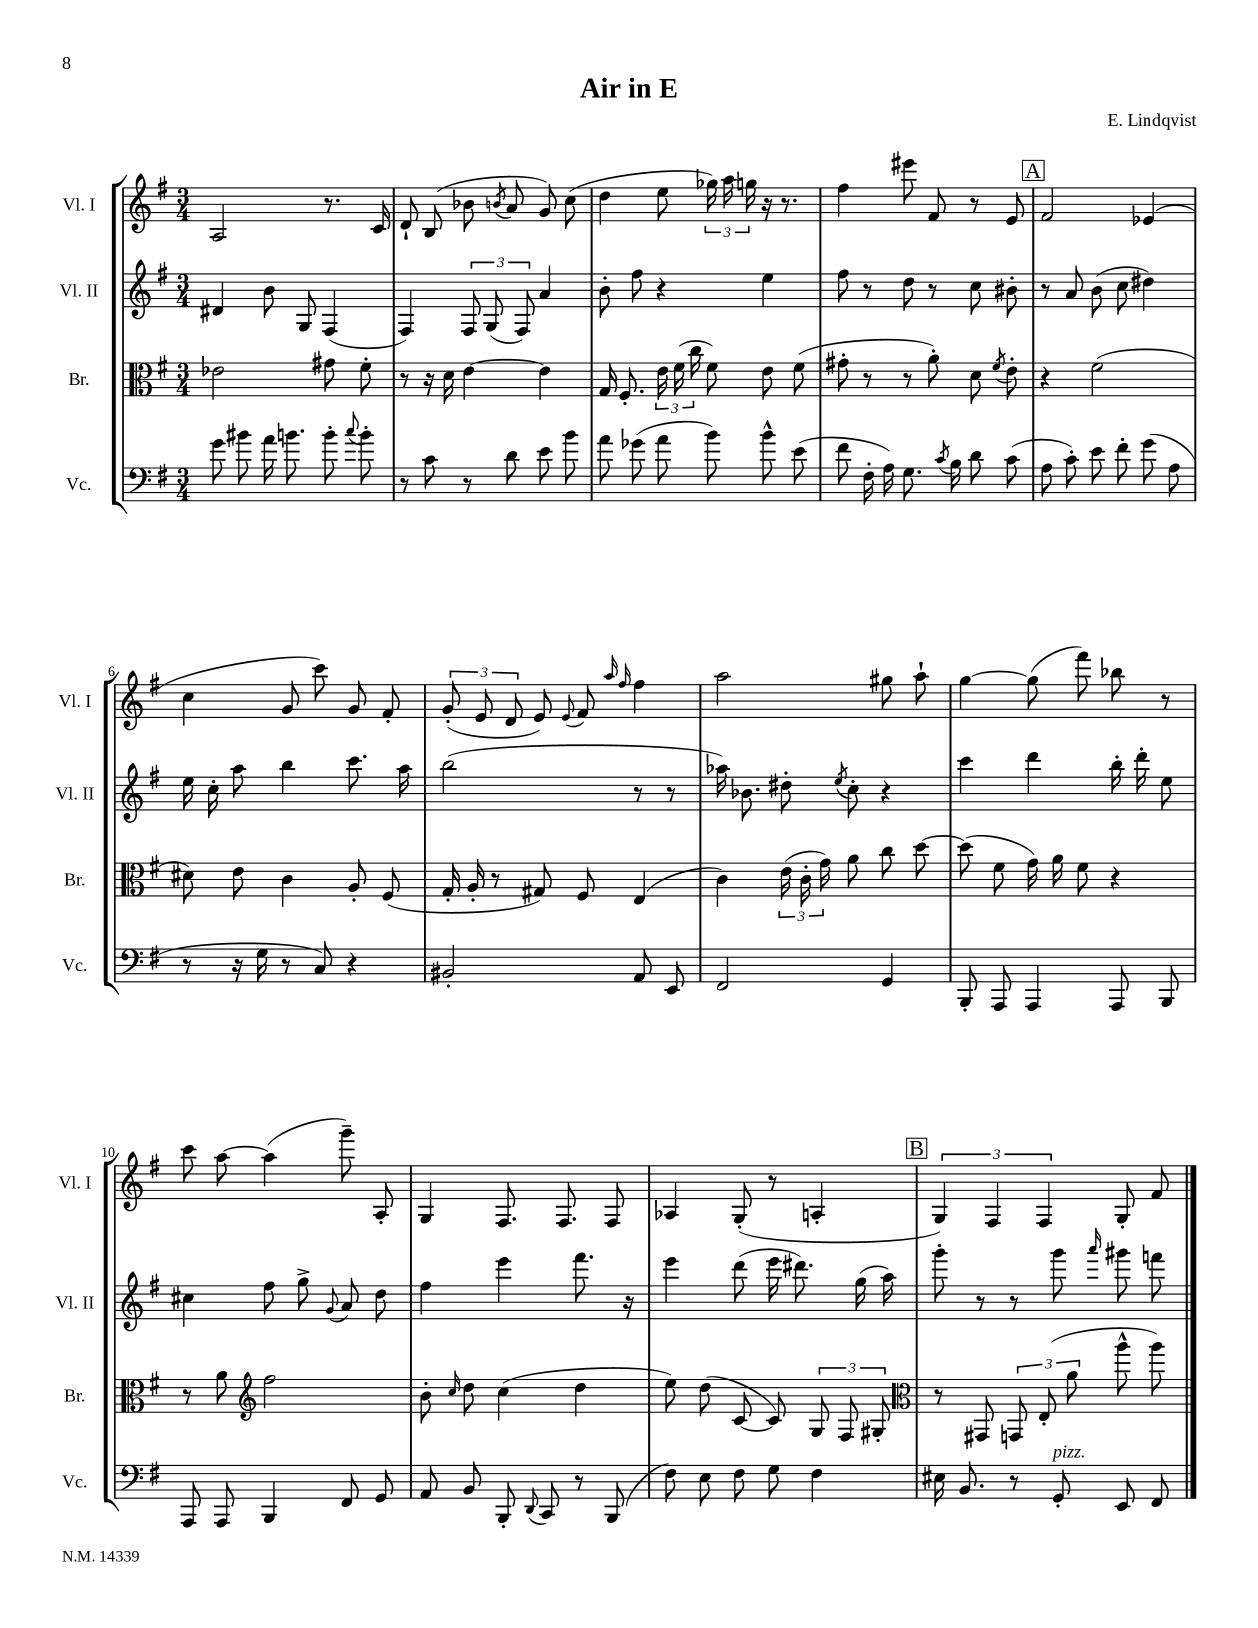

**kern	**kern	**kern	**kern
*staff4	*staff3	*staff2	*staff1
*clefF4	*clefC3	*clefG2	*clefG2
*k[f#]	*k[f#]	*k[f#]	*k[f#]
*M3/4	*M3/4	*M3/4	*M3/4
8g	2e-	4d#	2A
8b#	.	.	.
16a	.	8b	.
8.b	.	.	.
.	.	8G	.
8b'	8g#	(4F#	8.r
8qqcc	.	.	.
8b'	8f#'	.	.
.	.	.	16c
=	=	=	=
8r	8r	4F#)	8d`
8c	16r	.	(8B
.	16d	.	.
8r	[4e	12F#	8b-
.	.	(12G	.
.	.	.	8qb
8d	.	.	8a
.	.	12F#)	.
8e	4e]	4a	8g)
8b	.	.	(8cc
=	=	=	=
8a	16G	8b'	4dd
.	8.F#'	.	.
(8g-	.	8ff#	.
8a	24e	4r	8ee
.	(24f#	.	.
.	24cc	.	.
8b)	8f#)	.	24gg-)
.	.	.	24aa
.	.	.	24gg
8b^^	8e	4ee	16r
.	.	.	8.r
(8e	(8f#	.	.
=	=	=	=
8f#	8g#'	8ff#	4ff#
16F#'	8r	8r	.
16A)	.	.	.
8.G	8r	8dd	8eee#
.	8a')	8r	8f#
8qc	.	.	.
16B	.	.	.
8d	8d	8cc	8r
.	8qf#	.	.
(8c	8e'	8b#'	8e
=	=	=	=
8A	4r	8r	2f#
8c')	.	8a	.
8e	(2f#	(8b	.
8f#'	.	8cc	.
(8g	.	4dd#)	(4e-
8A	.	.	.
=	=	=	=
8r	8d#)	16ee	4cc
.	.	16cc'	.
16r	8e	8aa	.
16G	.	.	.
8r	4c	4bb	8g
8C)	.	.	8ccc)
4r	8A'	8.ccc	8g
.	(8F#	.	8f#'
.	.	16aa	.
=	=	=	=
2BB#'	16G'	(2bb	(12g'
.	16A'	.	.
.	.	.	12e
.	8r	.	.
.	.	.	12d
.	8G#)	.	8e)
.	.	.	8qqe
.	8F#	.	8f#
.	.	.	16qqaa
.	.	.	16qqff#
8AA	(4E	8r	4ff#
8EE	.	8r	.
=	=	=	=
2FF#	4c)	16aa-)	2aa
.	.	8.b-	.
.	(24e	8dd#'	.
.	24c'	.	.
.	24g)	.	.
.	.	8qee	.
.	8a	8cc'	.
4GG	8cc	4r	8gg#
.	[8dd	.	8aa`
=	=	=	=
8BBB'	(8dd]	4ccc	[4gg
8AAA	8f#	.	.
4AAA	16g)	4ddd	(8gg]
.	16a	.	.
.	8f#	.	8fff#)
8AAA	4r	16bb'	8bb-
.	.	16ddd'	.
8BBB	.	8ee	8r
=	=	=	=
8AAA	8r	4cc#	8ccc
8AAA	8a	.	[8aa
*	*clefG2	*	*
4BBB	2ff#	8ff#	(4aa]
.	.	8gg^	.
.	.	8qqg	.
8FF#	.	8a	8ggg~)
8GG	.	8dd	8A'
=	=	=	=
8AA	8b'	4ff#	4G
.	16qqcc	.	.
8BB	8dd	.	.
8BBB'	(4cc	4eee	8.F#
8qqDD	.	.	.
8CC	.	.	.
.	.	.	8.F#
8r	4dd	8.fff#	.
(8BBB	.	.	8F#
.	.	16r	.
=	=	=	=
8F#)	8ee)	4eee	4A-
8E	(8dd	.	.
8F#	[8c	(8ddd	(8G'
8G	8c])	16eee	8r
.	.	8.ddd#)	.
4F#	12G	.	4A'
.	12F#	.	.
.	.	(16gg	.
.	12G#'	.	.
.	.	16aa)	.
=	=	=	=
*	*clefC3	*	*
16E#	8r	8ggg'	6G)
8.BB	.	.	.
.	8GG#	8r	.
.	.	.	6F#
8r	12GG	8r	.
.	(12E'	.	6F#
8GG'	.	8ggg	.
.	12a	.	.
.	.	16qqaaa	.
8EE	8aa^^	8ggg#	8G'
8FF#	8aa)	8fff	8f#
==	==	==	==
*-	*-	*-	*-
